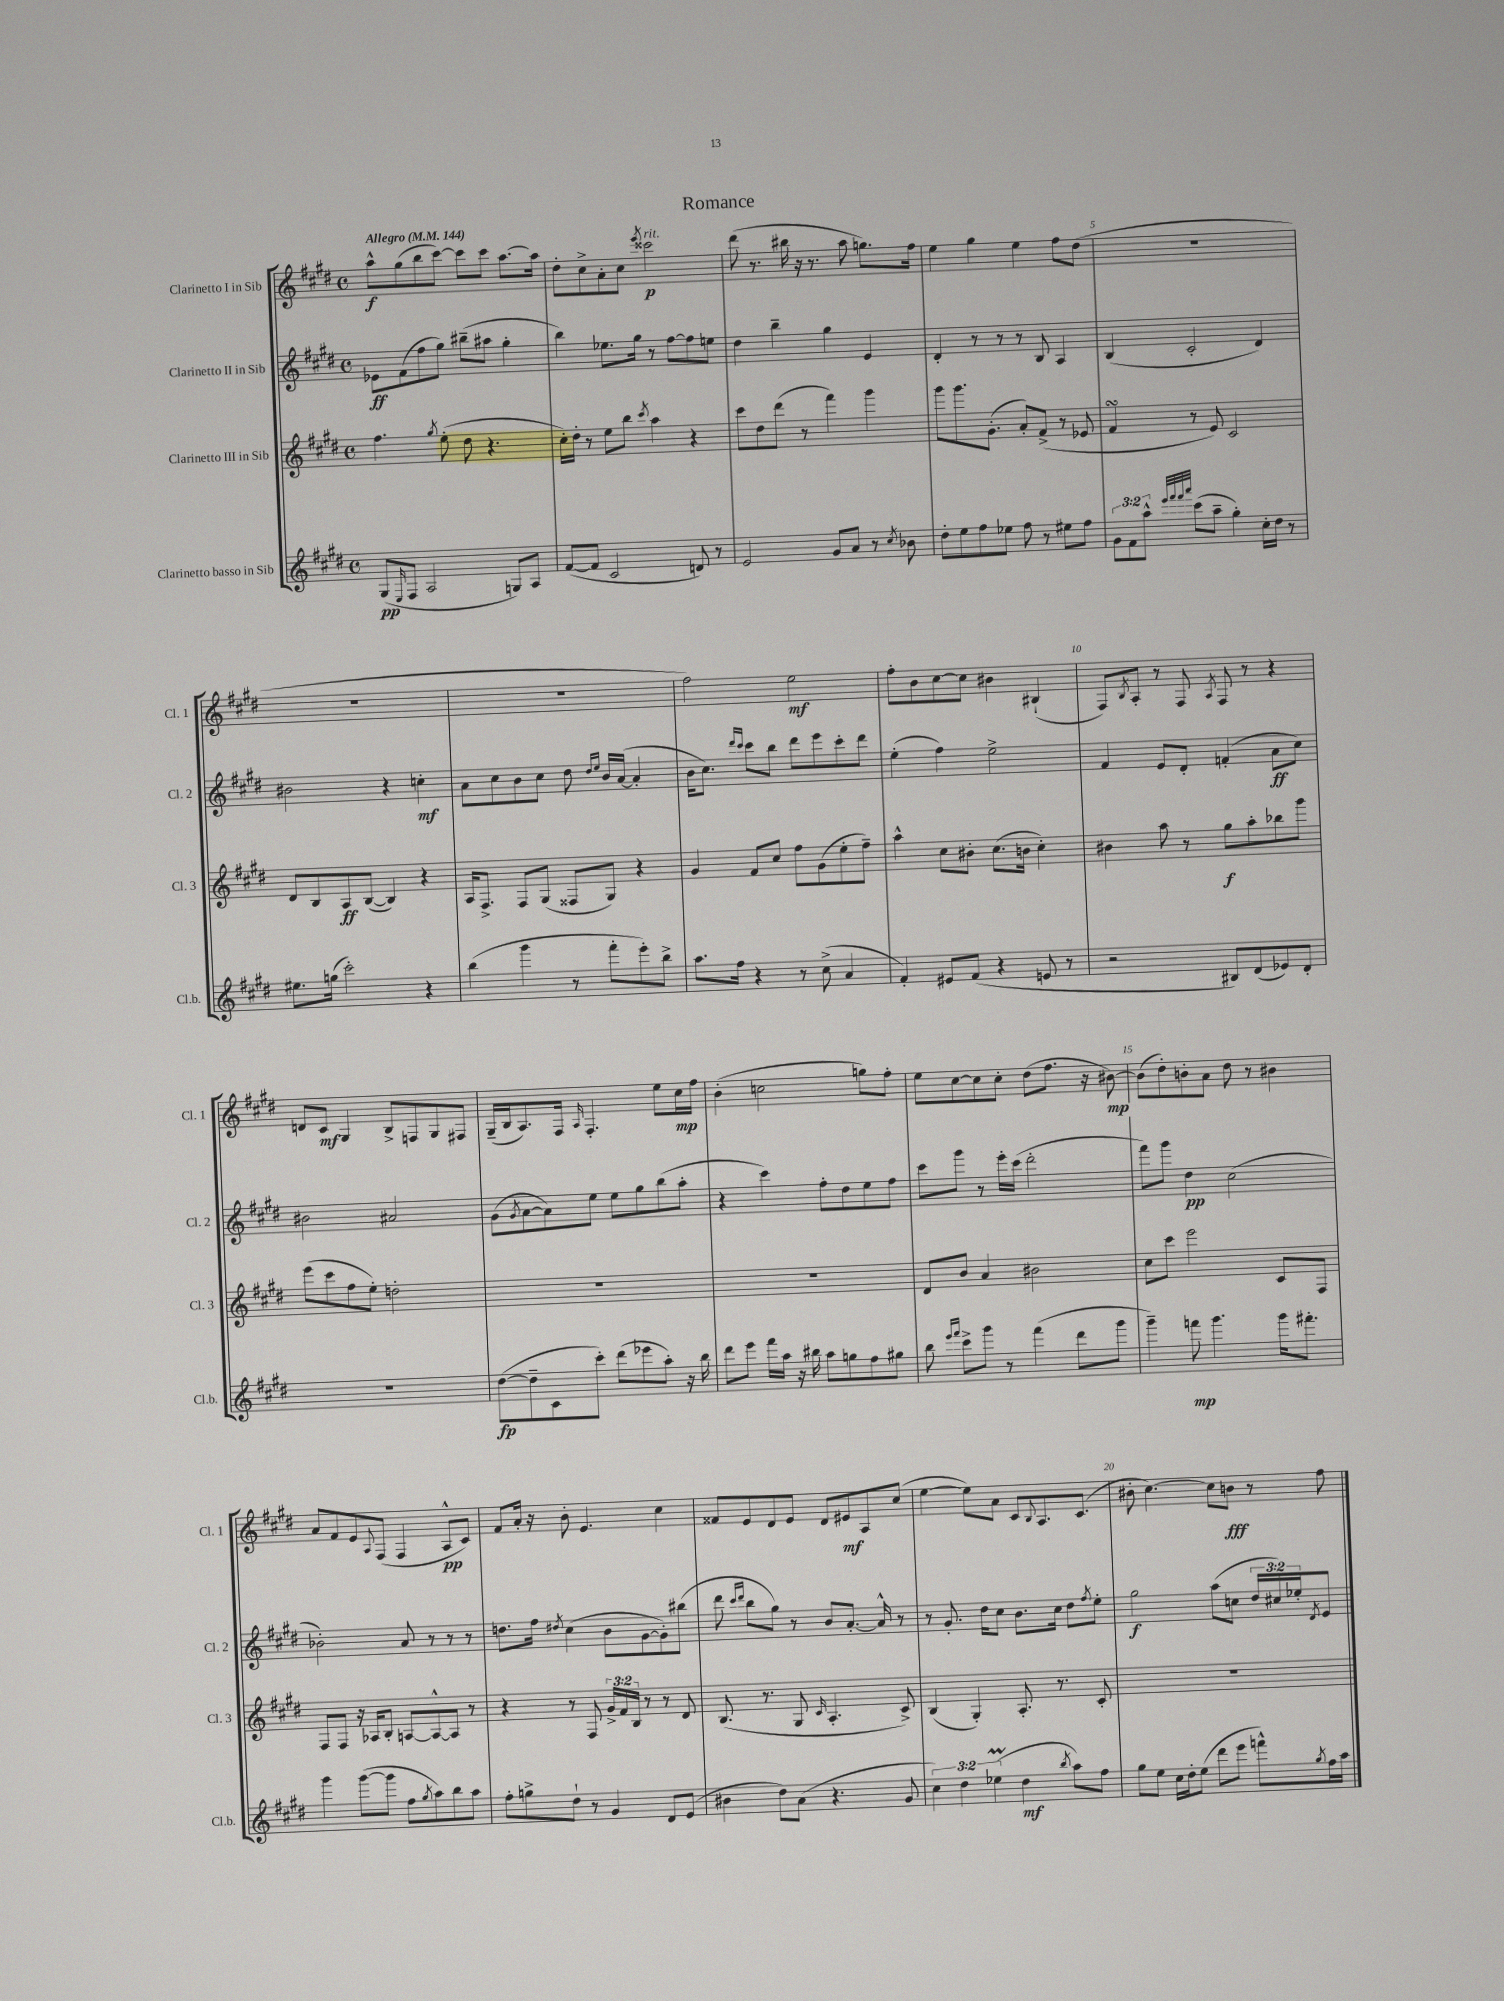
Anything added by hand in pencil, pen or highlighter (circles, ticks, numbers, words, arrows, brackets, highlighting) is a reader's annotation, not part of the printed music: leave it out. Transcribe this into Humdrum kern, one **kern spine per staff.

**kern	**kern	**kern	**kern
*staff4	*staff3	*staff2	*staff1
*clefG2	*clefG2	*clefG2	*clefG2
*k[f#c#g#d#]	*k[f#c#g#d#]	*k[f#c#g#d#]	*k[f#c#g#d#]
*M4/4	*M4/4	*M4/4	*M4/4
*met(c)	*met(c)	*met(c)	*met(c)
*MM144	*MM144	*MM144	*MM144
(8G#/L	4.ff#\	8e-\L	8aa^^\L
16qqE/	.	.	.
8F#/J	.	(8f#\	(8gg#\
2A/	.	8ff#\	8bb\
.	8qgg#/	.	.
.	(8ee'\	8gg#\J)	[8ccc#\J)
.	8dd#\	(8bb#~\L	8ccc#\]L
.	4.r	8aa#\J	8ccc#\J
8G/L)	.	4gg#'\	[8.aa\L
8A/J	.	.	.
.	.	.	16aa\]Jk
=	=	=	=
([8f#/L	16cc#'\LL)	4bb\)	8dd#'\L
.	16dd#'\JJ	.	.
8f#/]J	8r	.	8cc#^\
2c#/	8ee\L	8.ee-\L	8a'\
.	8bb\J	.	8cc#\J
.	.	16gg#\Jk	.
.	8qccc#/	.	8qeee/
.	4aa\	8r	2ccc##\
.	.	[8ff#\L	.
8d/)	4r	8ff#\]	.
8r	.	8ee\J	.
=	=	=	=
2e/	8ccc#\L	4dd#\	(8ddd#\
.	8dd#\	.	8.r
.	(8ddd#\J	4bb~\	.
.	.	.	16bb#\
.	8r	.	16r
.	.	.	8.r
8g#/L	4fff#\)	4gg#\	.
8a/J	.	.	8aa\
8r	4ggg#\	4e/	8.gg\L)
8qcc#/	.	.	.
8b-\	.	.	.
.	.	.	16ff#\Jk
=	=	=	=
8dd#'\L	8ggg#\L	4d#'/	4ee\
8ee\	8.ggg#\	.	.
8ff#\	.	8r	4gg#\
.	(8.g#'\J	.	.
8ee-\J	.	8r	.
8ff#\	8a'/L)	8r	4ee\
8r	(8f#^/J	8B/	.
8ee#\L	8r	4A/	8ff#\L
8ff#\J	8e-/	.	(8dd#\J
=	=	=	=
12g#\L	4f#/	(4B/	1r
12f#\	.	.	.
12aa^^\J	.	.	.
32qqeee/LLL	.	.	.
32qqfff#/	.	.	.
32qqfff#/	.	.	.
32qqaaa/JJJ	.	.	.
(8ccc#\L	8r	2c#'/	.
8aa~\J	8e/)	.	.
4gg#'\)	2c#/	.	.
16cc#'\LL	.	4d#/)	.
16dd#\JJ	.	.	.
8r	.	.	.
=	=	=	=
8.ee#\L	8d#/L	2b#\	1r
.	8B/	.	.
(16gg\Jk	.	.	.
2ccc#'\)	8A/	.	.
.	([8B/J	.	.
.	4B/])	4r	.
4r	4r	4cc'\	.
=	=	=	=
(4bb\	16A/LK	8a\L	1r
.	8.F#^/J	.	.
.	.	8cc#\	.
4ggg#\	8F#/L	8b\	.
.	(8G#/J	8cc#\J	.
8r	8F##/L	8dd#\	.
.	.	16qqdd#/LL	.
.	.	16qqee/JJ	.
8fff#'\L	8G#/J)	16b/LL	.
.	.	([16a/JJ	.
8eee'\)	4r	4a'/]	.
8bb^\J	.	.	.
=	=	=	=
8.aa\L	4g#/	16b\LK	2ff#\)
.	.	8.cc#\J)	.
16ff#\Jk	.	.	.
.	.	16qqddd#/LL	.
.	.	16qqccc#/JJ	.
4r	8f#/L	8ccc#\L	.
.	8cc#/J	8bb\J	.
8r	8ff#\L	8ddd#\L	2ee\
(8cc#^\	(8g#\	8eee\	.
4a/	8ee'\	8ccc#'\	.
.	8ff#~\J)	8ddd#\J	.
=	=	=	=
4f#'/)	4aa^^\	(4ee'\	8ff#'\L
.	.	.	8b\
8e#/L	8cc#\L	4ff#\)	[8cc#\
(8f#/J	8b#'\J	.	8cc#\]J
4r	(8.cc#\L	2ee^\	4b#\
.	16b\Jk	.	.
8e/	4cc#'\)	.	(4B#`/
8r	.	.	.
=	=	=	=
2r	4b#\	4f#/	8F#/L)
.	.	.	8qB/
.	.	.	8A'/J
.	8aa\	8e/L	8r
.	8r	8d#'/J	8F#/
.	.	.	8qA/
8B#/L)	8gg#\L	(4f'/	8F#/
(8d#/	8aa'\	.	8r
8e-/)	8bb-\	8a\L	4r
8d#'/J	8ggg#\J	8cc#\J)	.
=	=	=	=
1r	(8eee\L	2b#\	8d/L
.	8ccc#\	.	8c#/J
.	8ff#\	.	4G#/
.	8ee'\J)	.	.
.	2dd'\	2a#/	8B^/L
.	.	.	8F/
.	.	.	8G#/
.	.	.	8F#/J
=	=	=	=
([8dd#\L	1r	(8g#\L	(16G#~/LL
.	.	.	16B/J
.	.	8qg#/	.
8dd#~\]	.	[8a\	8.A/)
8c#\	.	8a\])	.
.	.	.	16F#/Jk
.	.	.	16qqA/
8ccc#'\J)	.	8ee\J	4.F#'/
(8ddd#\L	.	8ee\L	.
8eee-\	.	8gg#\	.
8aa'\J)	.	(8bb\	8ee\L
16r	.	8aa'\J	16cc#\L
16bb\	.	.	16ff#\JJ
=	=	=	=
8ddd#\L	1r	4r	(4b'\
8eee\J	.	.	.
16fff#\LL	.	4ccc#\)	2cc\
16aa\JJ	.	.	.
16r	.	.	.
16bb#\	.	.	.
8aa\L	.	8ff#'\L	.
8gg\	.	8dd#\	.
8ff#\	.	8ee\	8gg\L)
8gg#\J	.	8ff#\J	8ff#'\J
=	=	=	=
8bb\	8d#/L	8ccc#\L	8ee\L
16qqeee/LL	.	.	.
16qqfff#/JJ	.	.	.
8ccc#^\L	8b/J	8ggg#\J	[8cc#\
8ggg#\J	4a/	8r	8cc#\]
8r	.	16eee'\LL	8cc#'\J
.	.	(16ccc#\JJ	.
(4fff#\	2b#\	2ddd#'\	(8dd#\L
.	.	.	8.ff#\J
8ddd#\L	.	.	.
.	.	.	16r
8ggg#\J	.	.	[8b#\)
=	=	=	=
4ggg#~\)	8cc#\L	8fff#\L)	(8b#\]L
.	8ccc#\J	8ggg#\J	8dd#'\)
8fff\	2eee\	4dd#\	8b'\
4.ggg#\	.	.	8a\J
.	.	(2cc#\	8dd#\
.	.	.	8r
16ggg#\LK	8c#/L	.	4b#\
8.fff#'\J	.	.	.
.	8F#/J	.	.
=	=	=	=
4ggg#\	8F#/L	2b-'\)	8a/L
.	8F#/J	.	8f#/
([8ggg#\L	16r	.	8e/
.	16A-/LK	.	.
.	.	.	8qqA/
8ggg#\]J	8B'/J	.	(8F#/J
8ff#\L	[8A/L	8a/	4F#/
8qgg#/	.	.	.
8aa\)	8A^^/_	8r	.
8bb\	8A/]J	8r	8A^^/L
8aa\J	8r	8r	8c#/J)
=	=	=	=
8ff#'\L	4r	8.dd\L	8f#/L
8gg^\	.	.	16a'/Jk
.	.	16ff#\Jk	16r
.	.	8qdd#/	.
8dd#`\J	8r	(4cc#\	8b'\
8r	8F#/	.	4.e/
4g#/	24g#^/LL	8b\L	.
.	24f#/	.	.
.	24B/JJ	.	.
.	8r	[8g#\	.
8d#/L	8r	8g#'\])	4cc#\
(8e/J	8d#/	(8bb#\J	.
=	=	=	=
4b#\	(8.B/	8ddd#\	8f##/L
.	.	16qqccc#/LL	.
.	.	16qqddd#/JJ	.
.	.	8bb\L	8e/
.	8.r	.	.
8dd#\L)	.	8gg#\J)	8d#/
(8a\J	8G#/	8r	8e/J
.	16qqc#/	.	.
4.r	4.A'/	8b/L	8d#/L
.	.	[8.a'/J	8e#/
.	.	.	8A/
.	.	16a^^/]	.
8g#/	8c#^/)	8r	(8cc#/J
=	=	=	=
6cc#\)	(4B/	8r	[4ee\
.	.	8.g#'/	.
6dd#\	.	.	.
.	4G#'/)	.	8ee\]L)
.	.	16dd#\LK	.
(6ee-\	.	.	.
.	.	8cc#\J	8a\J
4dd#\	8.A'/	8.b\L	8c#/L
.	.	.	8qqB/
.	.	.	8.A/
.	8.r	16cc#\Jk	.
8qbb/	.	.	.
8aa\L)	.	8dd#\L	.
.	.	.	(8.c#/J
.	.	8qff#/	.
8ff#\J	8c#'/	8ee'\J	.
=	=	=	=
8gg#\L	1r	2gg#\	8b#'\
8ee\J	.	.	[4.cc#\)
16cc#\LL	.	.	.
16dd#'\J	.	.	.
(8ee\J	.	.	.
8ddd#\L	.	(8aa\L	8cc#\]L
8eee\J	.	8cc\J	8b\J
8fff^^\L)	.	24dd#/LL	8r
.	.	24cc#/)	.
.	.	24ee-'/J	.
8qgg#/	.	8qd#/	.
16ff#\L	.	8e/J	8ff#\
16aa\JJ	.	.	.
==	==	==	==
*-	*-	*-	*-
